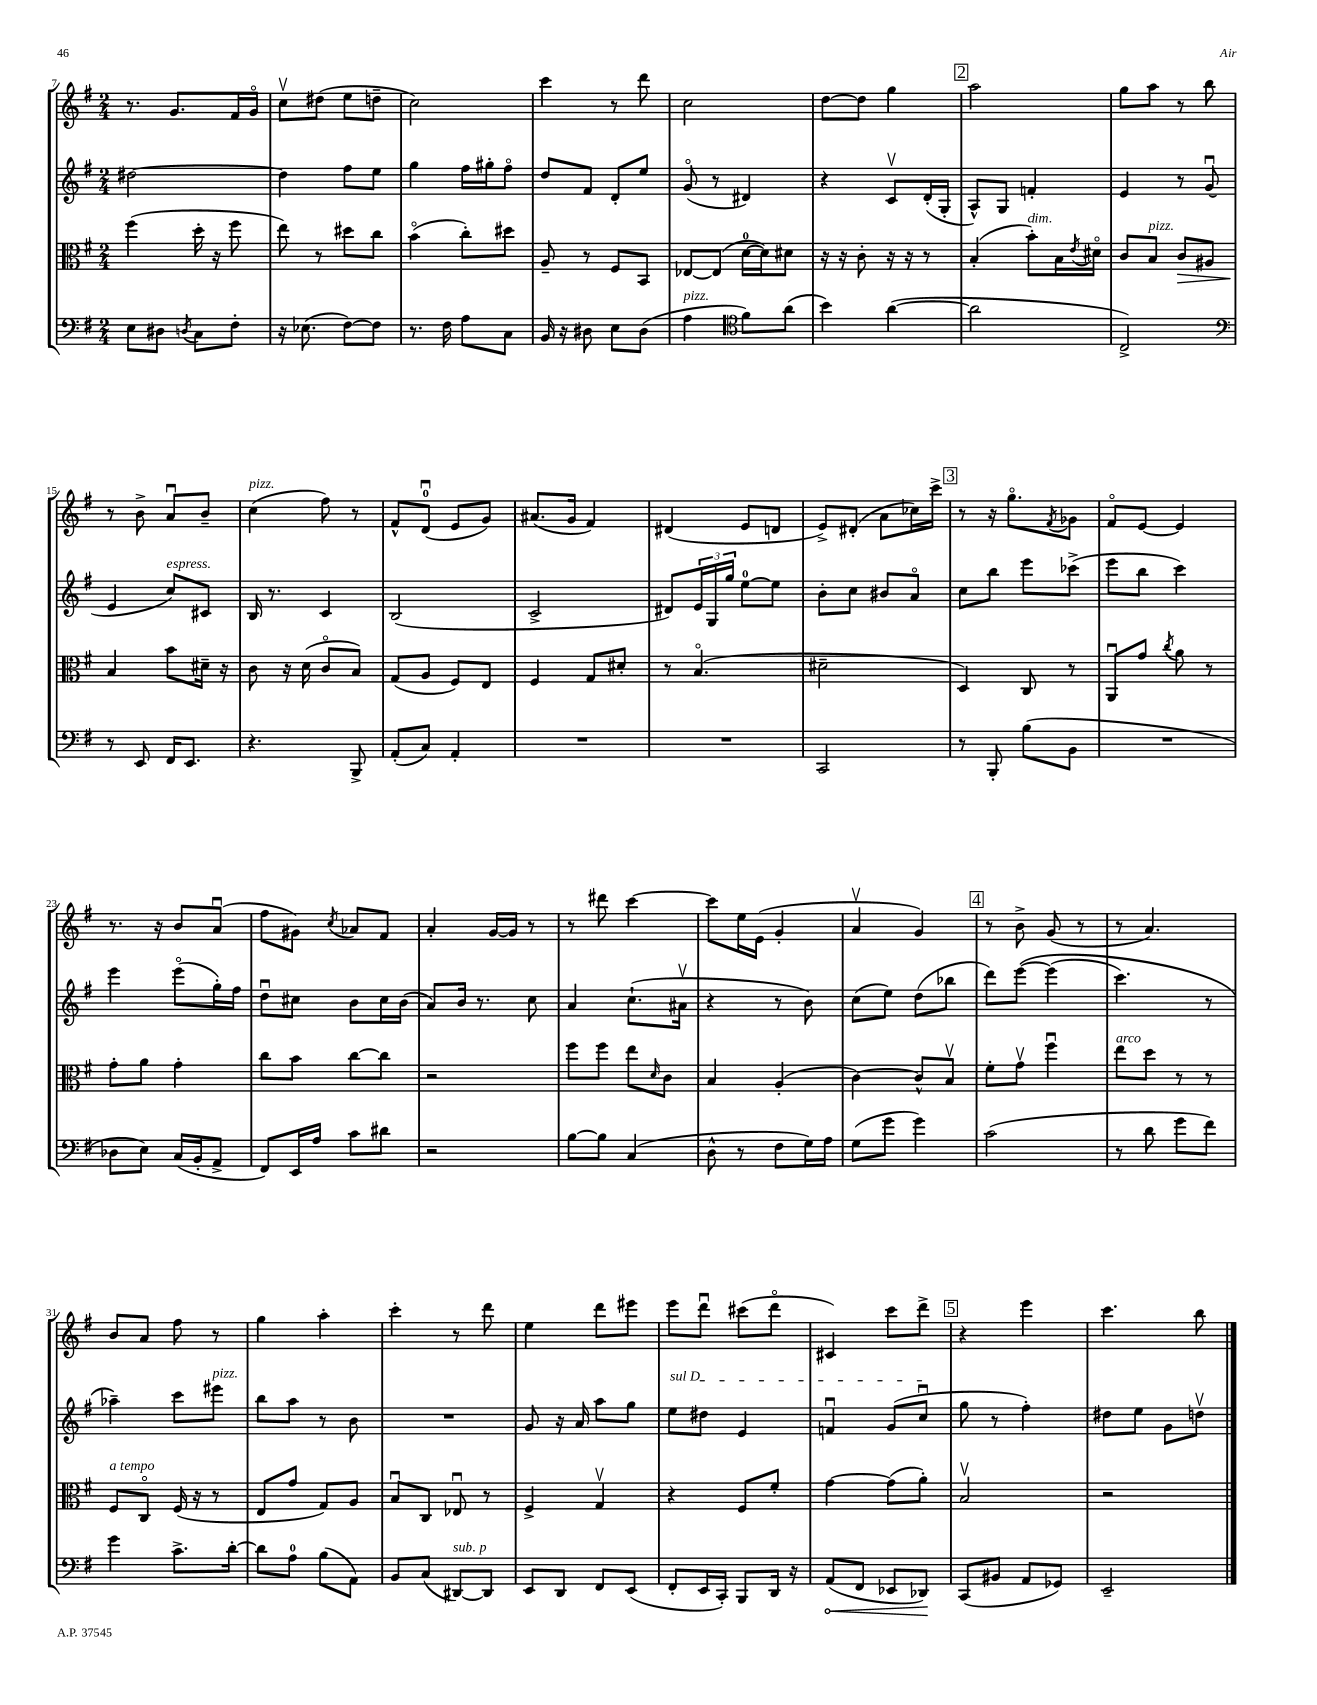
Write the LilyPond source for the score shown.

<<
\new StaffGroup <<
\new Staff = "s0" {
    \clef treble \key g \major \numericTimeSignature \time 2/4
    r8. g'8. fis'16 g'16\flageolet |
    c''8\upbow dis''8( e''8 d''8-- |
    c''2) |
    c'''4 r8 d'''8 |
    c''2 |
    d''8~ d''8 g''4 |
    \mark \markup { \box "2" } a''2 |
    g''8 a''8 r8 b''8 |
    r8 b'8-> a'8\downbow b'8-- |
    c''4^\markup { \italic "pizz." }( fis''8) r8 |
    fis'8-^ d'8-0\downbow( e'8 g'8) |
    ais'8.( g'16 fis'4) |
    dis'4( e'8 d'8 |
    e'8->) dis'8-.( a'8 ces''16) c'''16-> |
    \mark \markup { \box "3" } r8 r16 g''8.\flageolet \acciaccatura { fis'8 } ges'8 |
    fis'8\flageolet e'8~ e'4 |
    r8. r16 b'8 a'8\downbow( |
    fis''8 gis'8) \acciaccatura { c''8 } aes'8 fis'8 |
    a'4-. g'16~ g'16 r8 |
    r8 dis'''8 c'''4~ |
    c'''8 e''16 e'16( g'4-. |
    a'4\upbow g'4) |
    \mark \markup { \box "4" } r8 b'8-> g'8( r8 |
    r8 a'4.) |
    b'8 a'8 fis''8 r8 |
    g''4 a''4-. |
    c'''4-. r8 d'''8 |
    e''4 d'''8 eis'''8 |
    e'''8 d'''8\downbow cis'''8( d'''8\flageolet |
    cis'4) c'''8 d'''8-> |
    \mark \markup { \box "5" } r4 e'''4 |
    c'''4. b''8 \bar "|." |
}
\new Staff = "s1" {
    \clef treble \key g \major \numericTimeSignature \time 2/4
    dis''2~ |
    dis''4 fis''8 e''8 |
    g''4 fis''16 gis''16-. fis''8\flageolet |
    d''8 fis'8 d'8-. e''8 |
    g'8\flageolet( r8 dis'4) |
    r4 c'8\upbow d'16-.( g16-. |
    \mark \markup { \box "2" } a8-^) g8 f'4-. |
    e'4 r8 g'8\downbow( |
    e'4 c''8^\markup { \italic "espress." }) cis'8 |
    b16 r8. c'4 |
    b2( |
    c'2-> |
    dis'8) \tuplet 3/2 { e'16 g16 g''16 } e''8-0~ e''8 |
    b'8-. c''8 bis'8 a'8\flageolet |
    \mark \markup { \box "3" } c''8 b''8 e'''8 ces'''8->( |
    e'''8 b''8 c'''4) |
    e'''4 e'''8\flageolet( g''16-.) fis''16 |
    d''8\downbow cis''8 b'8 cis''16 b'16( |
    a'8) b'16 r8. c''8 |
    a'4 c''8.-!( ais'16\upbow |
    r4 r8 b'8) |
    c''8( e''8) d''8( bes''8 |
    \mark \markup { \box "4" } d'''8) e'''8~\( e'''4( |
    c'''4.) r8 |
    aes''4--\) c'''8 eis'''8^\markup { \italic "pizz." } |
    b''8 a''8 r8 b'8 |
    R2 |
    g'8 r16 a'16 a''8 g''8 |
    \once \override TextSpanner.bound-details.left.text = \markup { \italic "sul D" } e''8\startTextSpan dis''8 e'4 |
    f'4\downbow g'8( c''8\downbow\stopTextSpan |
    \mark \markup { \box "5" } g''8 r8 fis''4-.) |
    dis''8 e''8 g'8 d''8\upbow \bar "|." |
}
\new Staff = "s2" {
    \clef alto \key g \major \numericTimeSignature \time 2/4
    fis''4( d''16-. r16 fis''8 |
    e''8) r8 dis''8 c''8 |
    b'4\flageolet( c''8-.) dis''8 |
    a8-- r8 fis8 b,8 |
    ees8~ ees8( d'16-0~ d'16) dis'8 |
    r16 r16 c'8-. r16 r16 r8 |
    \mark \markup { \box "2" } b4-.( b'8-.^\markup { \italic "dim." }) b16 \acciaccatura { e'8 } dis'16\flageolet |
    c'8 b8^\markup { \italic "pizz." } c'8\> ais8 |
    b4\! b'8 dis'16-- r16 |
    c'8 r16 d'16( c'8\flageolet b8) |
    g8( a8 fis8) e8 |
    fis4 g8 dis'8-. |
    r8 b4.\flageolet( |
    dis'2-- |
    \mark \markup { \box "3" } d4) c8 r8 |
    a,8\downbow g'8 \acciaccatura { c''8 } a'8 r8 |
    g'8-. a'8 g'4-. |
    c''8 b'8 c''8~ c''8 |
    r2 |
    fis''8 fis''8 e''8 \grace { d'16 } c'8 |
    b4 a4-.( |
    c'4~) c'8-^ b8\upbow |
    \mark \markup { \box "4" } fis'8-. g'8\upbow fis''4\downbow |
    e''8^\markup { \italic "arco" } d''8 r8 r8 |
    fis8^\markup { \italic "a tempo" } c8\flageolet fis16( r16 r8 |
    e8 g'8 g8) a8 |
    b8\downbow c8 ees8\downbow r8 |
    fis4-> g4\upbow |
    r4 fis8 fis'8-. |
    g'4~ g'8( a'8-.) |
    \mark \markup { \box "5" } b2\upbow |
    r2 \bar "|." |
}
\new Staff = "s3" {
    \clef bass \key g \major \numericTimeSignature \time 2/4
    e8 dis8 \acciaccatura { d8 } c8 fis8-. |
    r16 ees8.( fis8~) fis8 |
    r8. fis16 a8 c8 |
    b,16 r16 dis8 e8 dis8( |
    a4^\markup { \italic "pizz." } \clef tenor fis'8) a'8( |
    b'4) a'4~( |
    \mark \markup { \box "2" } a'2 |
    c2->) |
    \clef bass r8 e,8 fis,16 e,8. |
    r4. b,,8-> |
    a,8-.( c8) a,4-. |
    R2 |
    R2 |
    c,2 |
    \mark \markup { \box "3" } r8 b,,8-. b8( b,8 |
    R2 |
    des8 e8) c16( b,16-. a,8-> |
    fis,8) e,16 a16 c'8 dis'8 |
    r2 |
    b8~ b8 c4( |
    d8-^ r8 fis8 g16) a16 |
    g8( g'8 g'4) |
    \mark \markup { \box "4" } c'2( |
    r8 d'8 g'8 fis'8) |
    g'4 c'8.-> d'16~-. |
    d'8 a8-0 b8( a,8) |
    b,8 c8( dis,8~^\markup { \italic "sub. p" }) dis,8 |
    e,8 d,8 fis,8 e,8( |
    fis,8-. e,16 c,16-.) b,,8 d,16 r16 |
    \once \override Hairpin.circled-tip = ##t a,8\<( fis,8 ees,8 des,8\!) |
    \mark \markup { \box "5" } c,8( bis,8 a,8 ges,8) |
    e,2-- \bar "|." |
}
>>
>>
\layout { \context { \Score currentBarNumber = #7 } }
